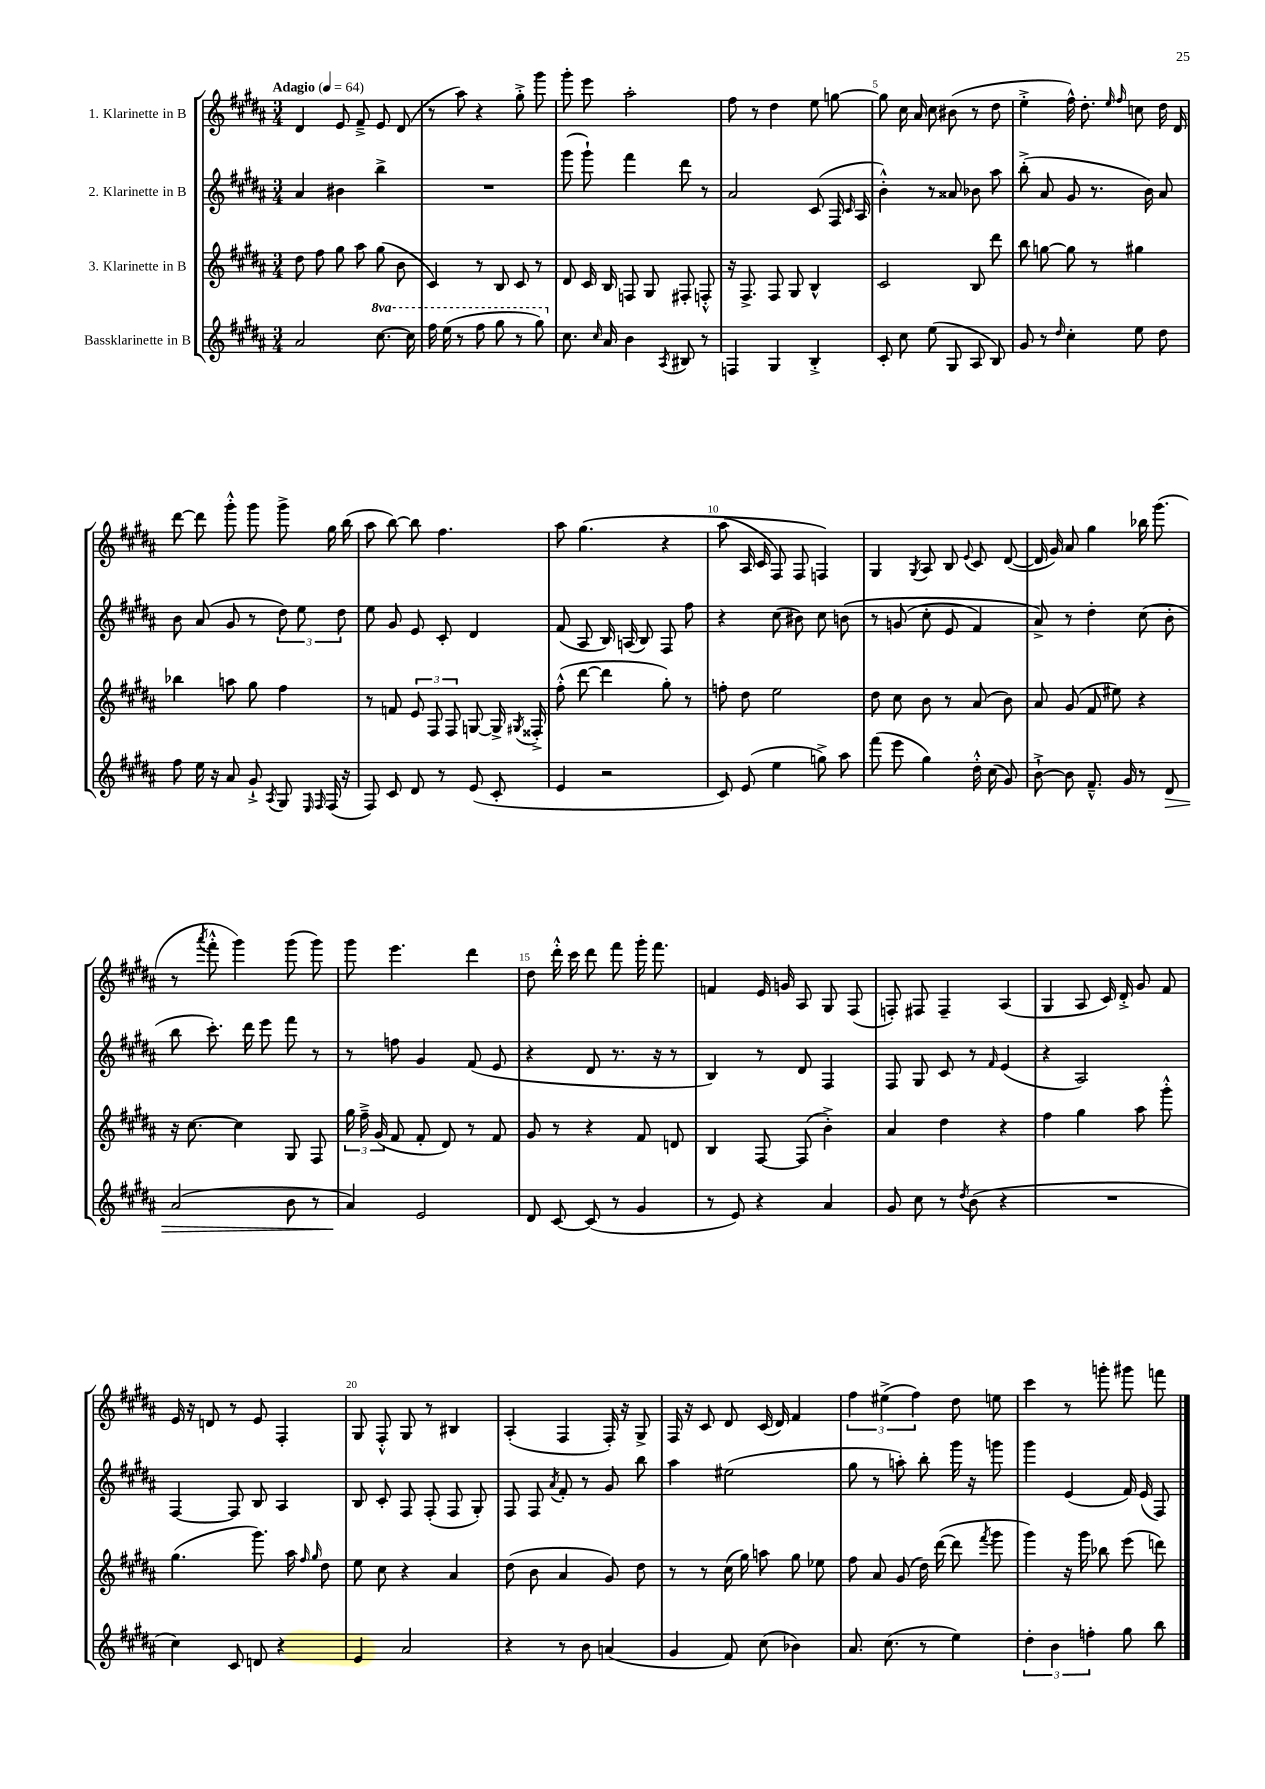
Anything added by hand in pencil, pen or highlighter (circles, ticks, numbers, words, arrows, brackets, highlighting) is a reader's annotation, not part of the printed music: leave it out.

**kern	**dynam	**kern	**kern	**kern
*part4	*part4	*part3	*part2	*part1
*staff4	*staff4	*staff3	*staff2	*staff1
*I"Bassklarinette in B	*	*I"3. Klarinette in B	*I"2. Klarinette in B	*I"1. Klarinette in B
*clefG2	*	*clefG2	*clefG2	*clefG2
*k[f#c#g#d#a#]	*	*k[f#c#g#d#a#]	*k[f#c#g#d#a#]	*k[f#c#g#d#a#]
*M3/4	*	*M3/4	*M3/4	*M3/4
*MM64	*	*MM64	*MM64	*MM64
=1	=1	=1	=1	=1
!	!	!	!	!LO:TX:a:B:t=Adagio
2a#/	.	8dd#\	4a#/	4d#/
.	.	8ff#\	.	.
.	.	8gg#\	4b#X\	8e/
.	.	8aa#\	.	8f#~^/
*8va	*	*	*	*
[8.ccc#\	.	(8gg#\	4bb^\	8e/
.	.	8b\	.	(8d#/
16ccc#\]	.	.	.	.
=2	=2	=2	=2	=2
16fff#\	.	4c#/)	2.r	8r
(16eee\	.	.	.	.
8r	.	.	.	8aa#\)
8fff#\	.	8r	.	4r
8ggg#\	.	8B/	.	.
8r	.	8c#/	.	8gg#'^\
8ggg#\)	.	8r	.	8ggg#\
=3	=3	=3	=3	=3
*X8va	*	*	*	*
8.cc#\	.	8d#/	(8ggg#\	8ggg#'\
.	.	16c#/	8ggg#`\)	8eee\
16qqcc#/	.	.	.	.
16a#/	.	16B/	.	.
4b\	.	8Fn/	4fff#\	2aa#'\
.	.	8G#/	.	.
8qA#/	.	.	.	.
8B#X/	.	8F#X'/	8ddd#\	.
8r	.	8Fn'^^/	8r	.
=4	=4	=4	=4	=4
4Fn/	.	16r	2a#/	8ff#\
.	.	8.F#^/	.	.
.	.	.	.	8r
4G#/	.	8F#/	.	4dd#\
.	.	8G#/	.	.
4B'^/	.	4B^^/	(8c#/	8ee\
.	.	.	16F#/	[8ggn\
.	.	.	16qqc#/	.
.	.	.	16A#/	.
=5	=5	=5	=5	=5
8c#'/	.	2c#/	4b'^^\)	8gg\]
8cc#\	.	.	.	16cc#\
.	.	.	.	16a#/
(8ee\	.	.	8r	8cc#\
8G#/	.	.	8a##X/	(8b#X\
8A#/	.	8B/	8b-X\	8r
8B/)	.	8ddd#\	8aa#\	8dd#\
=6	=6	=6	=6	=6
8g#/	.	8bb\	(8bb'^\	4ee'^\
8r	.	[8ggn\	8a#/	.
16qqdd#/	.	.	.	.
4cc#'\	.	8gg\]	8g#/	16ff#^^\)
.	.	.	.	8.dd#'\
.	.	8r	8.r	.
.	.	.	.	16qqee/
.	.	.	.	16qqff#/
8ee\	.	4gg#X\	.	8ccn\
.	.	.	16b\)	.
8dd#\	.	.	8a#/	16dd#\
.	.	.	.	16d#/
!!LO:LB:g=z
=7	=7	=7	=7	=7
8ff#\	.	4bb-X\	8b\	[8ddd#\
16ee\	.	.	(8a#/	8ddd#\]
16r	.	.	.	.
8a#/	.	8aan\	8g#/	8ggg#'^^\
8g#`^/	.	8gg#\	8r	8ggg#\
8qA#/	.	.	.	.
8G#/	.	4ff#\	12dd#\)	8ggg#^\
.	.	.	12ee\	.
16qqE/	.	.	.	.
16qqF#/	.	.	.	.
(16F#/	.	.	.	16gg#\
.	.	.	12dd#\	.
16r	.	.	.	(16bb\
=8	=8	=8	=8	=8
8F#/)	.	8r	8ee\	8aa#\
8c#/	.	8fn/	8g#/	[8bb\)
8d#/	.	12e/	8e/	8bb\]
.	.	12F#/	.	.
8r	.	.	8c#'/	4.ff#\
.	.	12F#/	.	.
(8e/	.	[8Gn/	4d#/	.
8c#'/	.	16G^/]	.	.
.	.	8qG#X/	.	.
.	.	16F##X'^/	.	.
=9	=9	=9	=9	=9
4e/	.	(8ff#'^^\	(8f#/	8aa#\
.	.	[8ddd#\	8A#/	(4.gg#\
2r	.	4ddd#\]	16B/)	.
.	.	.	(16An/	.
.	.	.	8B/)	.
.	.	8gg#'\)	8F#/	4r
.	.	8r	8ff#\	.
=10	=10	=10	=10	=10
8c#/)	.	8ffn'\	4r	(8aa#\
(8e/	.	8dd#\	.	16A#/
.	.	.	.	16c#/
4ee\	.	2ee\	(8cc#\	8F#/)
.	.	.	8b#X\)	8F#/
8ggn^\)	.	.	8cc#\	4Fn/)
8aa#\	.	.	(8bn\	.
=11	=11	=11	=11	=11
(8fff#\	.	8dd#\	8r	4G#/
8eee\	.	8cc#\	(8gn/	.
.	.	.	.	8qG#/
4gg#\)	.	8b\	8cc#'\	8A#/
.	.	8r	8e/	8B/
.	.	.	.	8qqe/
16dd#'^^\	.	(8a#/	4f#/)	8c#/
(16cc#\	.	.	.	.
8g#/)	.	8b\)	.	([8d#/
=12	=12	=12	=12	=12
[8b`^\	.	8a#/	8a#^/)	16d#/]
.	.	.	.	16g#/)
8b\]	.	(8g#/	8r	8a#/
8.f#~^^/	.	8f#/	4dd#'\	4gg#\
.	.	8ee#X\)	.	.
16g#/	.	.	.	.
8r	.	4r	(8cc#\	16bb-X\
.	.	.	.	(8.ggg#\
!	!LO:HP:b	!	!	!
8d#/	>	.	8b'\	.
!!LO:LB:g=z
=13	=13	=13	=13	=13
(2a#/	.	16r	8bb\	8r
.	.	[8.cc#\	.	.
.	.	.	.	8qaaa#/
.	.	.	8.ccc#'\)	8fff#'^^\
.	.	4cc#\]	.	4ggg#\)
.	.	.	16ddd#\	.
.	.	.	8eee\	.
8b\	.	8G#/	8fff#\	(8ggg#\
8r	.	8F#/	8r	8ggg#\)
=14	=14	=14	=14	=14
4a#/)	.	24gg#\	8r	8ggg#\
.	.	24ff#~^\	.	.
.	.	(24g#/	.	.
.	.	8f#/	8ffn\	4.eee\
2e/	]	8f#'/	4g#/	.
.	.	8d#/)	.	.
.	.	8r	(8f#/	4ddd#\
.	.	8f#/	8e/	.
=15	=15	=15	=15	=15
8d#/	.	8g#/	4r	8dd#\
[8c#/	.	8r	.	16ddd#'^^\
.	.	.	.	16ccc#\
(8c#/]	.	4r	8d#/	8ddd#\
8r	.	.	8.r	8fff#\
4g#/	.	8f#/	.	16ggg#'\
.	.	.	16r	8.fff#\
.	.	8dn/	8r	.
=16	=16	=16	=16	=16
8r	.	4B/	4B/)	4fn/
8e/)	.	.	.	.
4r	.	[8F#/	8r	16e/
.	.	.	.	16gn/
.	.	(8F#/]	8d#/	8A#/
4a#/	.	4b'^\)	4F#/	8G#/
.	.	.	.	(8F#/
=17	=17	=17	=17	=17
8g#/	.	4a#/	8F#/	8Fn'/)
8cc#\	.	.	8G#/	8F#X/
8r	.	4dd#\	8c#/	4F#~/
8qdd#/	.	.	.	.
(8b\	.	.	8r	.
.	.	.	16qqf#/	.
4r	.	4r	(4e/	(4A#/
=18	=18	=18	=18	=18
2.r	.	4ff#\	4r	4G#/
.	.	4gg#\	2A#/)	8A#/
.	.	.	.	16c#/)
.	.	.	.	16d#'^/
.	.	8aa#\	.	8g#/
.	.	8ggg#'^^\	.	8f#/
!!LO:LB:g=z
=19	=19	=19	=19	=19
4cc#\)	.	(4.gg#\	[4F#/	16e/
.	.	.	.	16r
.	.	.	.	8dn/
8c#/	.	.	8F#/]	8r
8dn/	.	8.ggg#\)	8B/	8e/
4r	.	.	4A#/	4F#'/
.	.	16aa#\	.	.
.	.	16qqff#/	.	.
.	.	16qqgg#/	.	.
.	.	8dd#\	.	.
=20	=20	=20	=20	=20
4e/	.	8ee\	8B/	8G#/
.	.	8cc#\	8c#'/	8F#'^^/
2a#/	.	4r	8F#/	8G#/
.	.	.	(8F#'/	8r
.	.	4a#/	8F#/	4B#X/
.	.	.	8G#'/)	.
=21	=21	=21	=21	=21
4r	.	(8dd#\	8F#/	(4A#'/
.	.	8b\	8F#/	.
.	.	.	8qa#/	.
8r	.	4a#/	8f#'/	4F#/
8b\	.	.	8r	.
(4an/	.	8g#/)	8g#/	16F#'/)
.	.	.	.	16r
.	.	8dd#\	8bb\	8G#^/
=22	=22	=22	=22	=22
4g#/	.	8r	4aa#\	16F#/
.	.	.	.	16r
.	.	8r	.	8c#/
8f#/)	.	(16cc#\	(2ee#X\	8d#/
.	.	16gg#\)	.	.
(8cc#\	.	8aan\	.	(16c#/
.	.	.	.	16d#/)
4b-X\)	.	8gg#\	.	4f#/
.	.	8ee-X\	.	.
=23	=23	=23	=23	=23
8.a#/	.	8ff#\	8gg#\	6ff#\
.	.	8a#/	8r	.
.	.	.	.	(6ee#X^\
(8.cc#\	.	.	.	.
.	.	(8g#/	8aan'\)	.
.	.	.	.	6ff#\)
8r	.	16dd#\)	8bb'\	.
.	.	([16ddd#\	.	.
4ee\)	.	8ddd#\]	16ggg#\	8dd#\
.	.	.	16r	.
.	.	8qfff#/	.	.
.	.	8ggg#\	8gggn\	8een\
=24	=24	=24	=24	=24
6dd#'\	.	4ggg#\)	4ggg#\	4ccc#\
6b\	.	.	.	.
.	.	16r	(4e/	8r
.	.	16ggg#\	.	.
6ffn'\	.	.	.	.
.	.	8bb-X\	.	8gggn'\
8gg#\	.	(8eee\	16f#/)	8ggg#X\
.	.	.	(16e/	.
8bb\	.	8dddn\)	8F#/)	8fffn\
==	==	==	==	==
*-	*-	*-	*-	*-
